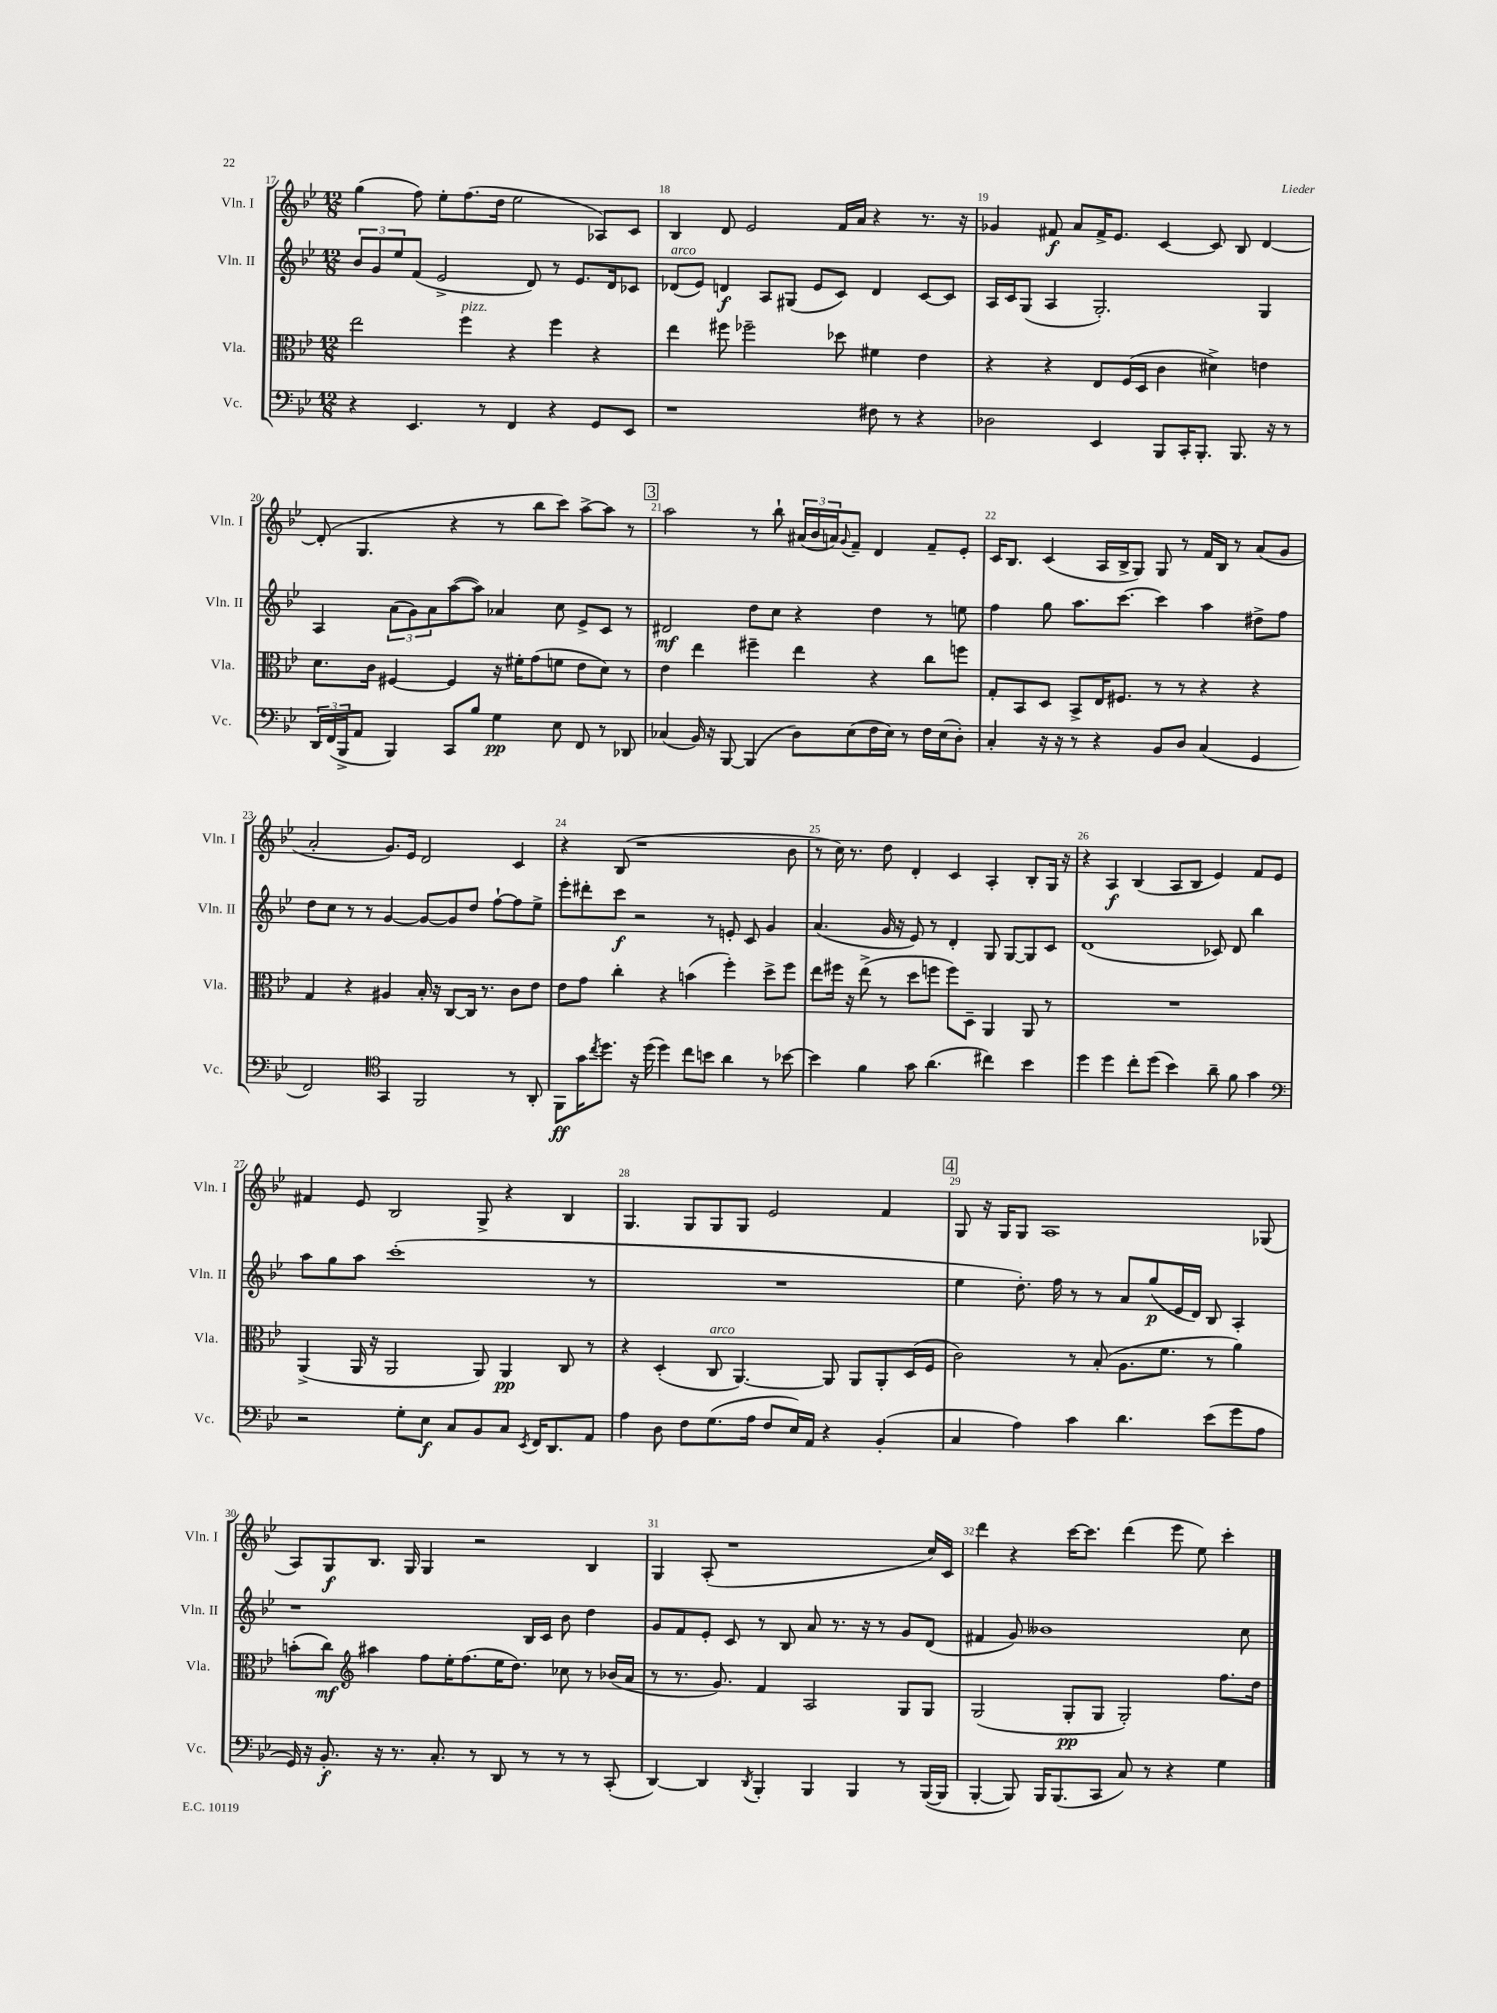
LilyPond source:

<<
\new StaffGroup <<
\new Staff = "s0" \with { instrumentName = "Vln. I" shortInstrumentName = "Vln. I" } {
    \clef treble \key bes \major \numericTimeSignature \time 12/8
    g''4( f''8) ees''8-. f''8.( d''16 ees''2 aes8) c'8 |
    bes4 d'8 ees'2 f'16 a'16 r4 r8. r16 |
    ges'4 fis'8\f a'8 fis'16-> ees'8. c'4~ c'8 bes8 d'4~ |
    d'8-.( g4. r4 r8 bes''8 c'''8) a''8~-> a''8 r8 |
    \mark \markup { \box "3" } a''2 r8 bes''8-! \tuplet 3/2 { ais'16( bes'16 a'16) } \appoggiatura { g'8 } f'8-- d'4 f'8-- ees'8-. |
    c'16 bes8. c'4( a16 bes16-> g8) g8 r8 f'16 bes16 r8 a'8( g'8 |
    a'2-. g'8.) ees'16 d'2 c'4 |
    r4 bes8( r1 bes'8 |
    r8 c''16) r8. d''8 d'4-. c'4 a4-. bes8-. g16 r16 |
    r4 a4\f bes4( a8 bes8 ees'4) f'8 ees'8 |
    fis'4 ees'8 bes2 g8-> r4 bes4 |
    g4. g8 g8 g8 ees'2 f'4 |
    \mark \markup { \box "4" } g8 r16 g16 g8 a1 ges8( |
    a8) g8\f bes8. g16 g4 r2 bes4 |
    g4 a8-.( r1 c''16) c'16 |
    d'''4 r4 c'''16~ c'''8. d'''4( ees'''8 ees''8) c'''4-. \bar "|." |
}
\new Staff = "s1" \with { instrumentName = "Vln. II" shortInstrumentName = "Vln. II" } {
    \clef treble \key bes \major \numericTimeSignature \time 12/8
    \tuplet 3/2 { bes'8 g'8 ees''8 } f'8( ees'2-> d'8) r8 ees'8. d'16 ces'8 |
    des'8^\markup { \italic "arco" }( ees'8) d'4\f a8 gis8( ees'8 c'8) d'4 c'8~ c'8 |
    a16 c'16 g8( a4 g2.-.) g4 |
    a4 \tuplet 3/2 { a'8( g'8) a'8 } a''8~( a''8) aes'4 c''8 ees'8-> c'8 r8 |
    \mark \markup { \box "3" } dis'2\mf d''8 c''8 r4 d''4 r8 e''8 |
    f''4 g''8 a''8. c'''8.~ c'''4 a''4 dis''8-> f''8 |
    d''8 c''8 r8 r8 g'4~ g'8~ g'8 d''8 f''8~-! f''8 ees''8-> |
    ees'''8-. dis'''8-. c'''8\f r2 r8 e'8-. c'8 g'4 |
    a'4.( g'16 r16 ees'8) r8 d'4-. g8 g8~ g8 c'8 |
    d'1( ces'8) d'8 bes''4 |
    a''8 g''8 a''8 c'''1-.( r8 |
    R1. |
    \mark \markup { \box "4" } ees''4 d''8.-.) f''16 r8 r8 a'8 g''8\p( ees'16 d'16) bes8 a4-. |
    r1 bes16 c'16 bes'8 d''4 |
    g'8 f'8 ees'8-. c'8 r8 bes8 a'8 r8. r16 r8 g'8 d'8( |
    fis'4 g'8) beses'1 c''8 \bar "|." |
}
\new Staff = "s2" \with { instrumentName = "Vla." shortInstrumentName = "Vla." } {
    \clef alto \key bes \major \numericTimeSignature \time 12/8
    ees''2 f''4^\markup { \italic "pizz." } r4 f''4 r4 |
    ees''4 fis''8 fes''2-- des''8 fis'4 ees'4 |
    r4 r4 ees8 f16( d16 c'4 dis'4->) e'4 |
    d'8. c'16 fis4~ fis4 r16 fis'16-. g'8( f'8 ees'8 d'8) r8 |
    \mark \markup { \box "3" } ees'4 ees''4 fis''4-- ees''4 r4 c''8 f''8 |
    g8-. bes,8 d8 bes,8-> ees16 fis8. r8 r8 r4 r4 |
    g4 r4 ais4 bes16-. r16 c8~ c16 r8. c'8 ees'8 |
    ees'8 g'8 c''4-. r4 b'4( f''4-.) d''8-> f''8 |
    ees''8 fis''16 r16 ees''8->( r8 d''8 f''8 f''8) d8-- a,4 a,8 r8 |
    R1. |
    a,4->( a,16 r16 a,2 a,8) a,4\pp c8 r8 |
    r4 d4-.( c8^\markup { \italic "arco" } a,4.~) a,8 a,8 a,8-. d16( f16 |
    \mark \markup { \box "4" } c'2) r8 bes8-.( a8. f'8. r8 a'4) |
    b'8-.( c''8\mf) \clef treble ais''4 f''8 ees''16-. f''8.( ees''16 d''8.) ces''8 r8 bes'16( a'16 |
    r8 r8. g'8.) f'4 a2 g8 g8 |
    g2( g8-.\pp g8 g2-.) f''8. d''16 \bar "|." |
}
\new Staff = "s3" \with { instrumentName = "Vc." shortInstrumentName = "Vc." } {
    \clef bass \key bes \major \numericTimeSignature \time 12/8
    r4 ees,4. r8 f,4 r4 g,8 ees,8 |
    r1 fis8 r8 r4 |
    des2 ees,4 bes,,8 c,16-. bes,,8.-. bes,,8. r16 r8 |
    \tuplet 3/2 { d,16 f,16( bes,,16-> } a,8 bes,,4) c,8 bes8 g4\pp ees8 f,8 r8 des,8 |
    \mark \markup { \box "3" } ces4( bes,16) r16 bes,,8~ bes,,4( d8) ees8( f16 ees16) r8 f16 ees16( d8-.) |
    c4-. r16 r16 r8 r4 bes,8 d8 c4( g,4 |
    f,2) \clef tenor g,4 f,2 r8 a,8-. |
    f,8\ff g'16 \acciaccatura { c''8 } d''8. r16 d''16( d''4) c''8 b'8 a'4 r8 bes'8~ |
    bes'4 f'4 g'8 a'4.( cis''4) bes'4 |
    d''4 d''4 c''8-. d''8( bes'4) a'8-- f'8 g'4 |
    \clef bass r2 g8-. ees8\f c8 bes,8 c8 \acciaccatura { ees,8 } f,16 d,8. a,8 |
    a4 d8 f8 g8.( a16 f8 ees16) a,16 r4 bes,4-.( |
    \mark \markup { \box "4" } c4 a4) c'4 d'4. ees'8( g'8 a8 |
    g,16) r16 bes,8.-.\f r16 r8. c8.-. r8 d,8 r8 r8 r8 c,8-.( |
    d,4~) d,4 \acciaccatura { d,8 } bes,,4-. bes,,4 bes,,4 r8 bes,,16~( bes,,16 |
    bes,,4~-. bes,,8) bes,,16 bes,,8.( c,8 c8) r8 r4 g4 \bar "|." |
}
>>
>>
\layout { \context { \Score currentBarNumber = #17 \override BarNumber.break-visibility = ##(#f #t #t) barNumberVisibility = #all-bar-numbers-visible } }
